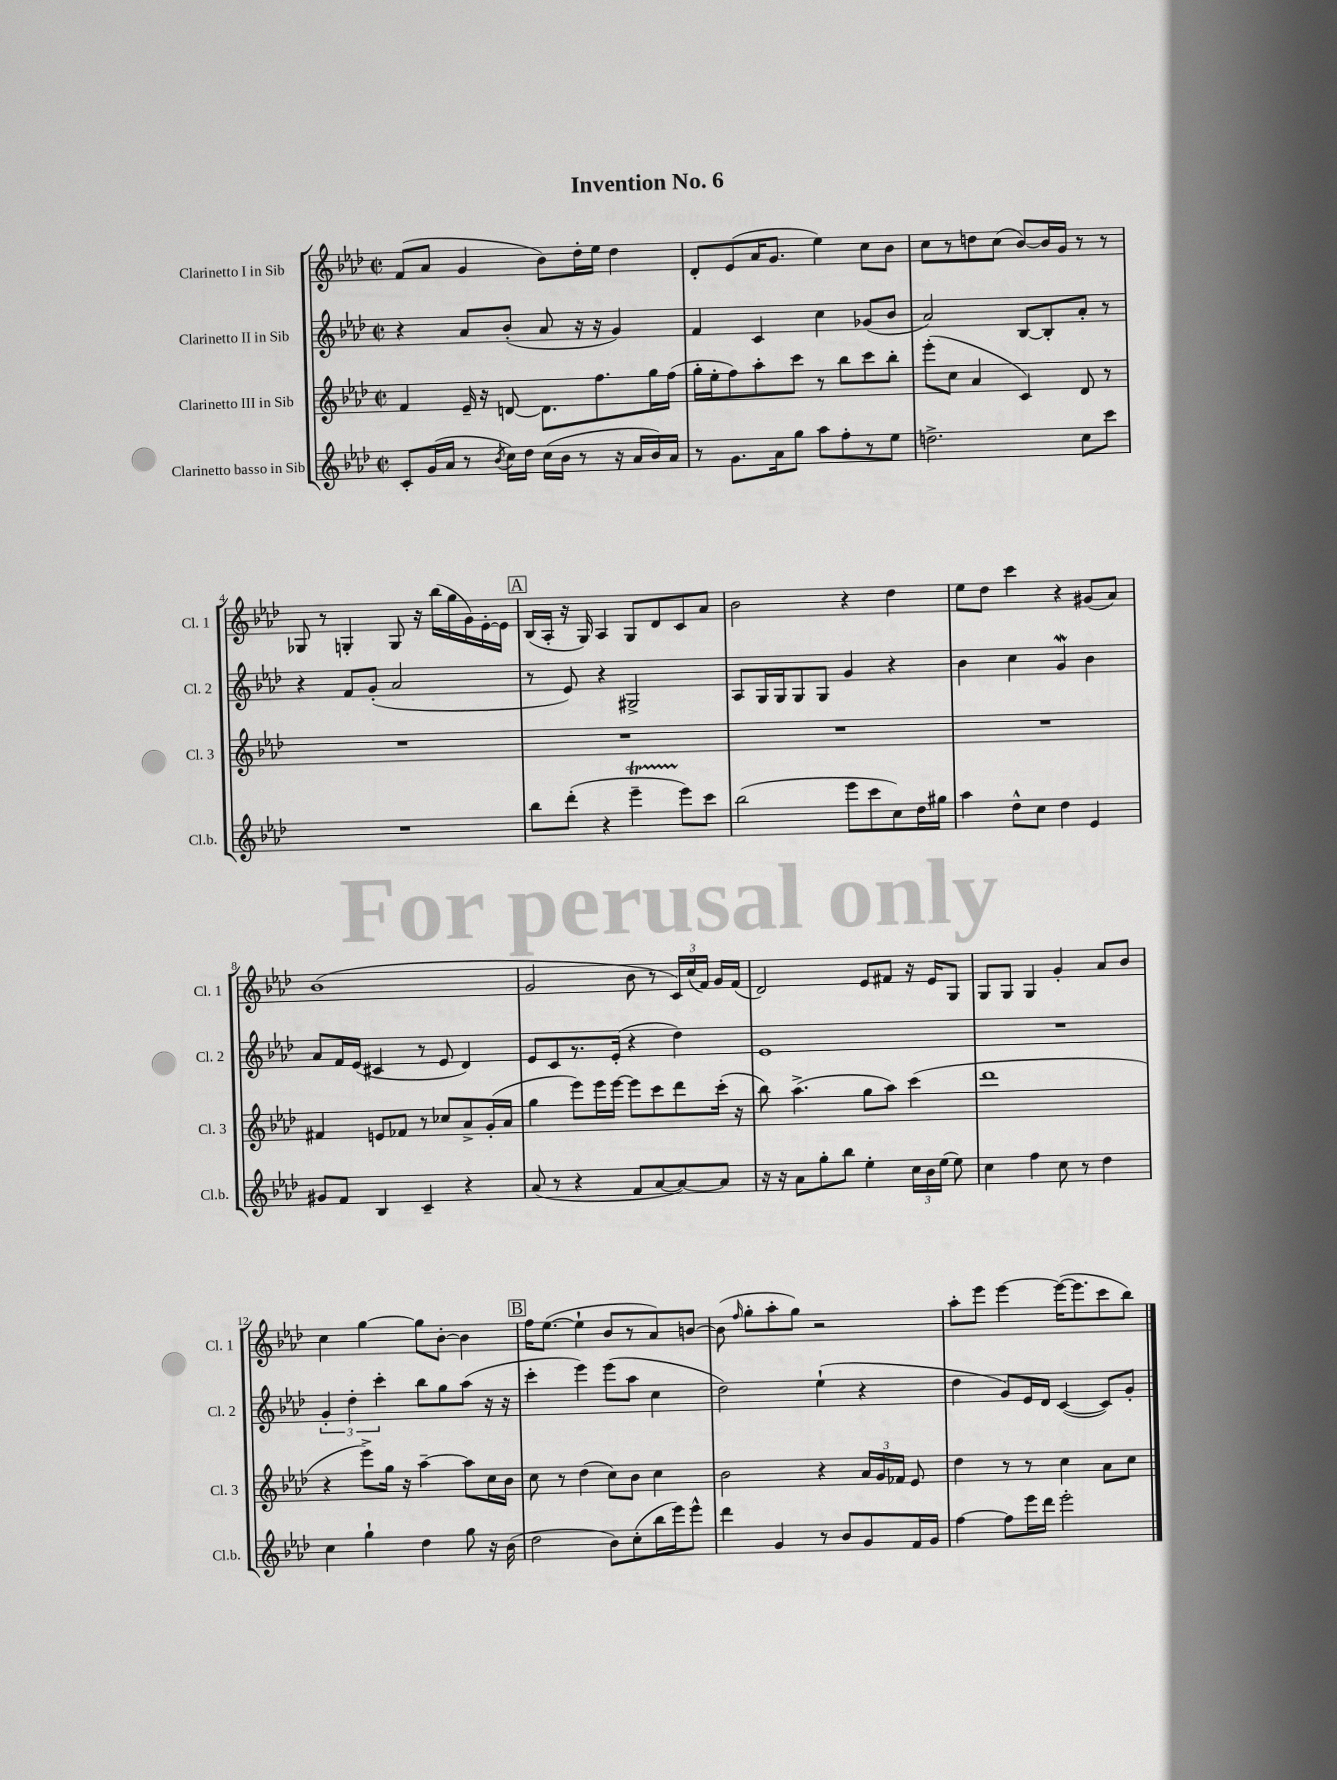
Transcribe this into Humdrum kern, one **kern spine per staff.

**kern	**kern	**kern	**kern
*staff4	*staff3	*staff2	*staff1
*clefG2	*clefG2	*clefG2	*clefG2
*k[b-e-a-d-]	*k[b-e-a-d-]	*k[b-e-a-d-]	*k[b-e-a-d-]
*M2/2	*M2/2	*M2/2	*M2/2
*met(c|)	*met(c|)	*met(c|)	*met(c|)
8c'	4f	4r	(8f
(16g	.	.	8a-
16a-	.	.	.
8r	16e-~	8a-	4g
.	16r	.	.
8qb-	.	.	.
16cc)	[8d	(8b-'	.
16dd-	.	.	.
(16cc	8.d]	8a-	8b-)
16b-	.	.	.
8r	.	16r	16dd-'
.	8.ff	16r	16ee-
16r	.	4g)	4dd-
16a-	.	.	.
16b-)	16gg	.	.
16a-	(16ff	.	.
=	=	=	=
8r	16gg'	4f	8d-'
.	16ee-'	.	.
8.g	8ff)	.	(8e-
.	8aa-'	4c	16a-
16a-	.	.	8.g
8gg	8ccc	.	.
8aa-	8r	4cc	4ee-)
8ff'	8bb-	.	.
8r	8ccc	(8g-	8cc
8ee-	8bb-'	8b-	8b-
=	=	=	=
2.dd^	(8eee-'	2a-)	8cc
.	8cc	.	8r
.	4a-	.	8dd
.	.	.	(8cc
.	4c)	[8B-	[8b-)
.	.	8B-']	16b-]
.	.	.	16g
8cc	8d-	8a-'	8r
8ccc	8r	8r	8r
=	=	=	=
1r	1r	4r	8G-
.	.	.	8r
.	.	8f	4G'
.	.	(8g'	.
.	.	2a-	8G
.	.	.	16r
.	.	.	(16bb-
.	.	.	16gg
.	.	.	16g)
.	.	.	[16e-'
.	.	.	16e-]
=	=	=	=
8bb-	1r	8r	(16B-
.	.	.	16A-'
(8ddd-'	.	8e-)	16r
.	.	.	16G)
4r	.	4r	4A-
4eee-~	.	2G#^	8G
.	.	.	8d-
8eee-)	.	.	8c
8ccc	.	.	8a-
=	=	=	=
(2bb-	1r	8A-	2b-
.	.	16G	.
.	.	16G	.
.	.	8G	.
.	.	8G	.
8eee-	.	4g	4r
8ccc	.	.	.
8cc)	.	4r	4dd-
16dd-	.	.	.
16gg#	.	.	.
=	=	=	=
4aa-	1r	4b-	8ee-
.	.	.	8dd-
8dd-^^	.	4cc	4ccc
8cc	.	.	.
4dd-	.	4g	4r
4e-	.	4b-	(8g#
.	.	.	8a-)
=	=	=	=
8g#	4f#	8a-	(1b-
8f	.	16f	.
.	.	(16e-	.
4B-	8e	4c#	.
.	8f-	.	.
4c~	8r	8r	.
.	8cc-	8e-	.
4r	8a-^	4d-)	.
.	(16g'	.	.
.	16a-	.	.
=	=	=	=
(8a-	4gg	8e-	2g
8r	.	8c	.
4r	8eee-)	8.r	.
.	16eee-	.	.
.	[16eee-	(16e-'	.
8f	8eee-]	4r	8b-
[8a-	8ccc	.	8r
8a-_)	8ddd-	4dd-)	24c)
.	.	.	(24cc
.	.	.	24f)
8a-]	(16ccc'	.	16g
.	16r	.	(16f
=	=	=	=
16r	8bb-)	1e-	2d-)
16r	.	.	.
8a-	(4.aa-^	.	.
8gg'	.	.	.
8bb-	.	.	.
4ee-'	8gg	.	8e-
.	8aa-)	.	8f#
24cc	(4ccc	.	16r
24b-	.	.	.
.	.	.	16e-
(24ee-	.	.	.
8ee-)	.	.	8G
=	=	=	=
4cc	1ddd-	1r	8G
.	.	.	8G
4ff	.	.	4G
8cc	.	.	4g'
8r	.	.	.
4dd-	.	.	8a-
.	.	.	8b-
=	=	=	=
4cc	4r	6g'	4cc
.	.	6dd-'	.
4gg`	8eee-^)	.	[4gg
.	.	6ccc'	.
.	16gg	.	.
.	16r	.	.
4dd-	[4aa-~	8bb-	8gg]
.	.	8gg	[8b-'
8gg	8aa-]	(8aa-	4b-]
16r	16cc	16r	.
(16b-	16b-	16r	.
=	=	=	=
2dd-	8cc	4ccc'	16ff
.	.	.	([8.ee-
.	8r	.	.
.	(4dd-	4eee-)	4ee-`]
8b-)	8cc)	(8eee-	8b-
(8cc'	8b-	8aa-	8r
16bb-	4cc	4cc	8a-)
16eee-)	.	.	.
8eee-^^	.	.	[8b
=	=	=	=
4ddd-	2b-	2dd-)	(8b]
.	.	.	16qqff
.	.	.	8gg'
4g	.	.	8aa-'
.	.	.	8gg)
8r	4r	(4ee-`	2r
8b-	.	.	.
8g	24a-	4r	.
.	24g	.	.
.	24f-	.	.
16f	8e-	.	.
16g	.	.	.
=	=	=	=
[4ff	4dd-	4dd-	8aa-'
.	.	.	8eee-
8ff]	8r	8g)	[4eee-
16eee-	8r	16e-	.
16ddd-	.	16d-	.
2eee-'	4cc	([4c	(16eee-_
.	.	.	8.eee-]
.	8a-	8c])	8ccc
.	8cc	8g'	8bb-)
==	==	==	==
*-	*-	*-	*-
